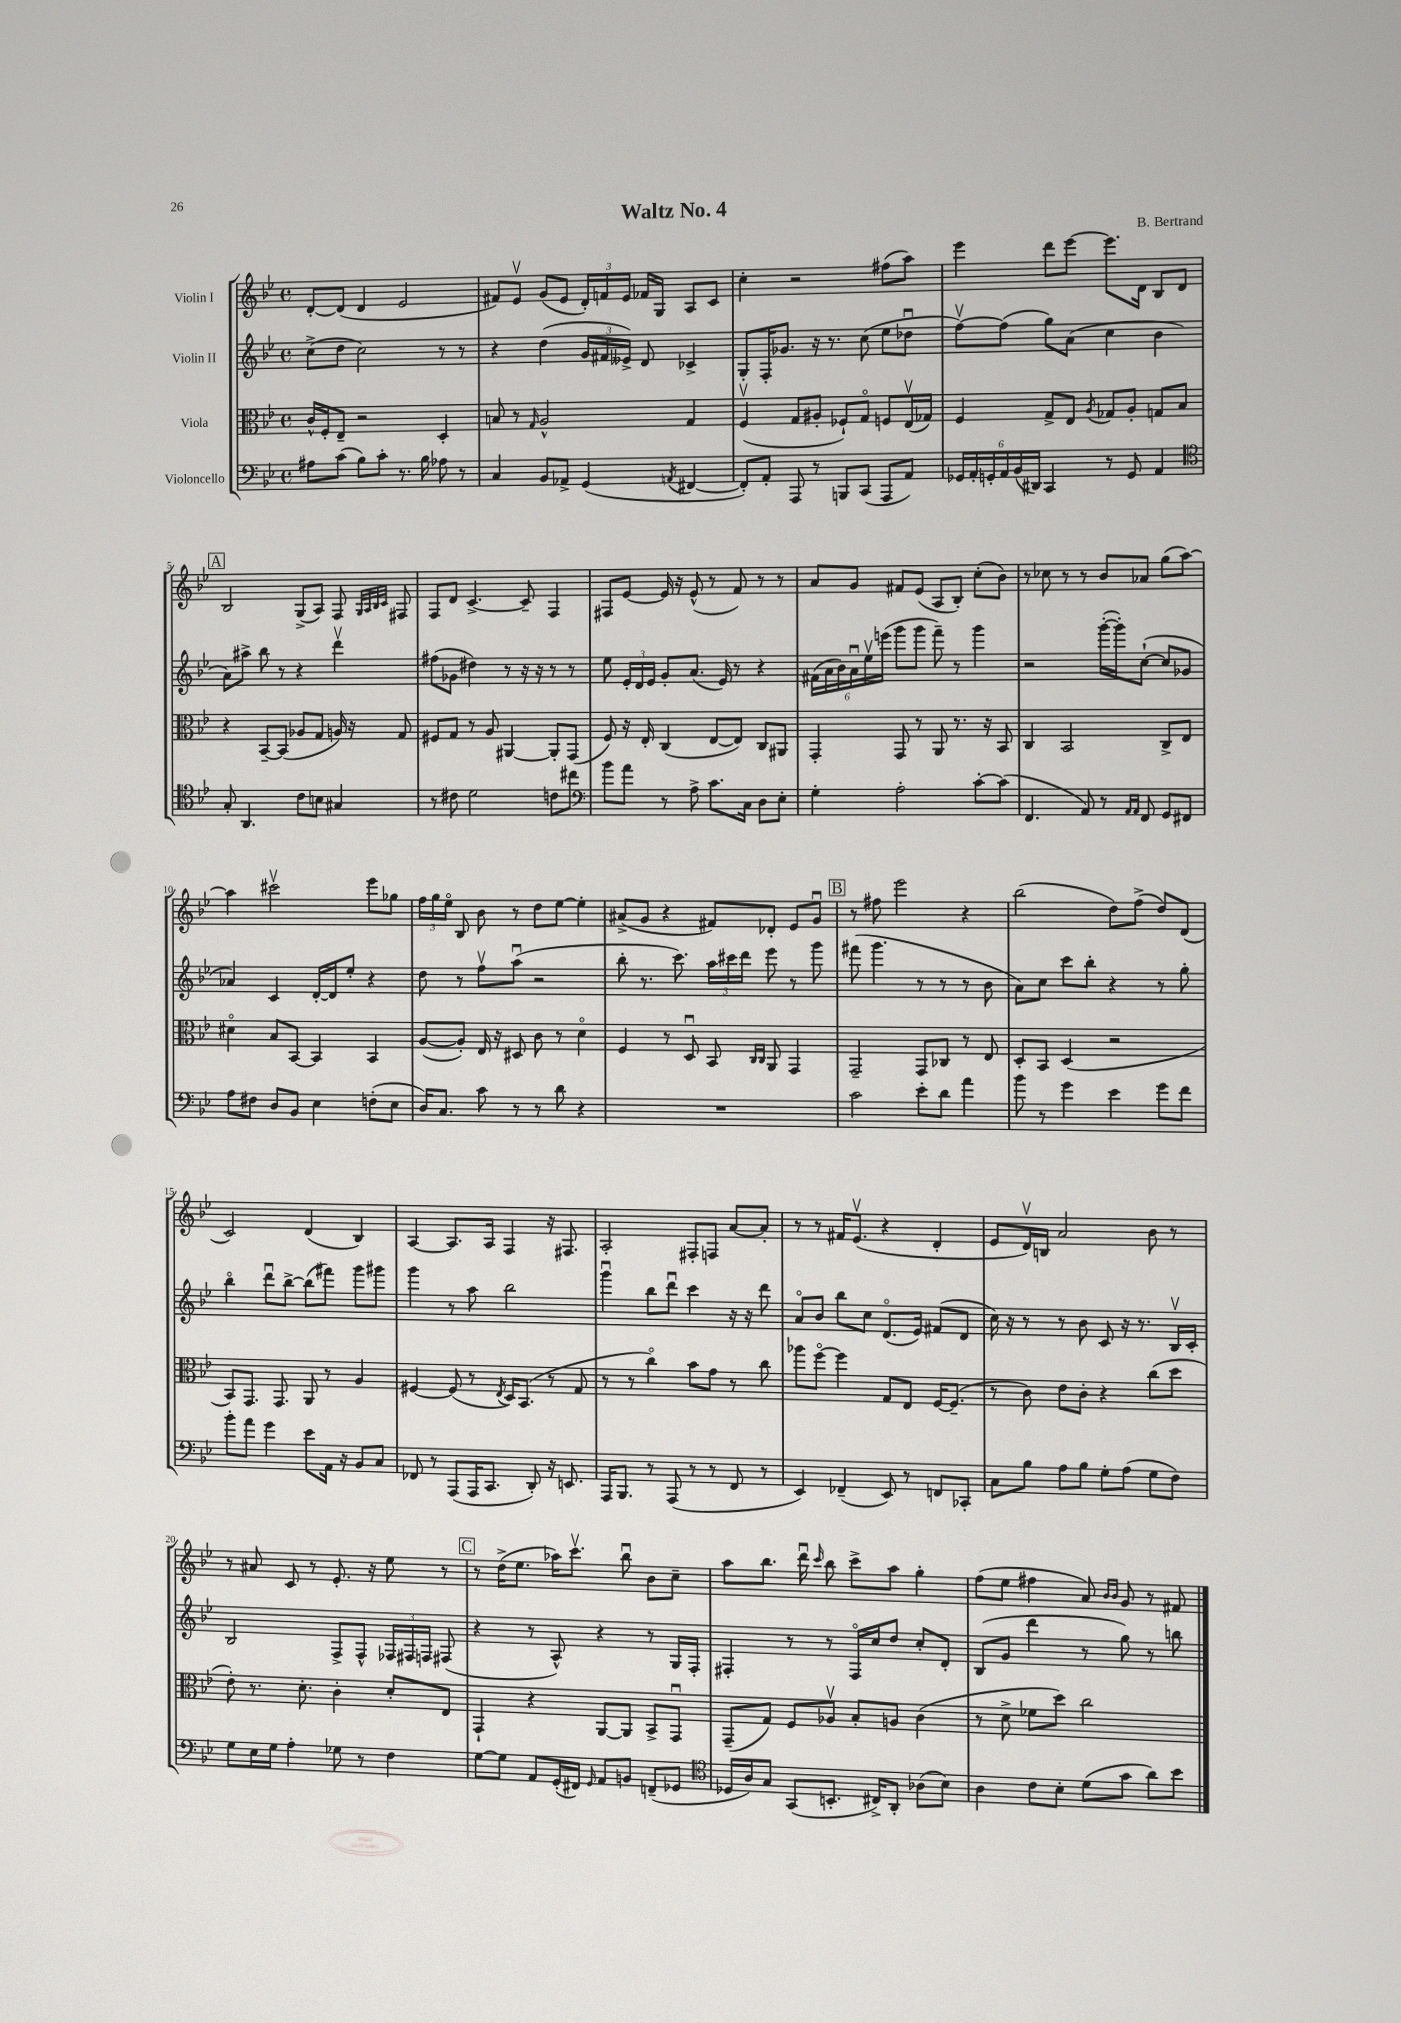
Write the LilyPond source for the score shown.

\header { title = "Waltz No. 4" composer = "B. Bertrand" }
<<
\new StaffGroup <<
\new Staff = "s0" \with { instrumentName = "Violin I" } {
    \clef treble \key bes \major \defaultTimeSignature \time 4/4
    \autoBeamOff d'8[~-. d'8]( d'4 ees'2 |
    fis'8[) ees'8]\upbow g'8[( ees'8] \tuplet 3/2 { d'16[-.) f'16 ees'16] } fes'16[ g16] a8[ c'8] |
    c''4-. r2 fis''8[( a''8]) |
    ees'''4 d'''8[ ees'''8]~ ees'''8.[ d'16] bes8[ d'8] |
    \mark \markup { \box "A" } bes2 g8[->( a8]) f8 \grace { g32[ a32 bes32 c'32] } fis8 |
    f8[ d'8] c'4.~-> c'8-- f4 |
    fis8[ ees'8]~ ees'16 r16 ees'8-^( r8 f'8) r8 r8 |
    a'8[ g'8] fis'8[ ees'8]( a8[ bes8]-.) c''8[-.( bes'8]) |
    r8 ces''8 r8 r8 bes'8[ aes'8] g''8[( a''8]~) |
    a''4 cis'''2\upbow ees'''8[ ges''8] |
    \tuplet 3/2 { f''16[ g''16 ees''16]\flageolet } bes8 bes'8 r8 d''8[ ees''8]~ ees''4-. |
    ais'8[->( g'8] r4 fis'8[) des'8]-. ees'8[ g'8]\downbow |
    \mark \markup { \box "B" } r8 fis''8 ees'''2 r4 |
    bes''2( d''8[) f''8]->( d''8[) d'8]( |
    c'2) d'4( bes4) |
    a4~ a8.[ a16] f4 r16 fis8. |
    a2-. fis8[-. f8] a'8[~ a'8]-. |
    r8 r8 fis'16[ ees'8.]\upbow( r4 d'4-. |
    ees'8[ d'16\upbow) b16] a'2 bes'8 r8 |
    r8 ais'8 c'8 r8 ees'8.-. r16 ees''8 r8 |
    \mark \markup { \box "C" } r8 d''16[->( ees''8.] aes''16[) c'''8.]\upbow bes''8\downbow bes'8[ c''8]-- |
    a''8[ bes''8.] d'''16\downbow \grace { c'''16 } bes''8 c'''8[-> a''8] g''4-. |
    f''8[( ees''8] fis''4 a'8) \grace { bes'16[ bes'16] } g'8 r8 fis'8 \bar "|." |
}
\new Staff = "s1" \with { instrumentName = "Violin II" } {
    \clef treble \key bes \major \defaultTimeSignature \time 4/4
    \autoBeamOff c''8[->( d''8] c''2) r8 r8 |
    r4 d''4( \tuplet 3/2 { g'16[ fis'16 eeses'16]->) } d'8 ces'4-> |
    g8[-. f16-. ges'8.] r16 r8. c''8( ees''8[ des''8]\downbow |
    f''8[~\upbow) f''8]( g''8[) a'8]( c''4 bes'4 |
    \mark \markup { \box "A" } a'8[) ais''8]-> bes''8 r8 r4 d'''4\upbow |
    fis''8[( ges'8] dis''4) r8 r16 r16 r8 r8 |
    ees''8 \tuplet 3/2 { ees'16[-. d'16 ees'16] } g'8[-. a'8.]( ees'16) r8 r4 |
    \tuplet 6/4 { fis'16[( a'16 bes'16) a'16\downbow ees''16\upbow e'''16]( } g'''8[ g'''8] f'''8--) r8 g'''4 |
    r2 g'''16[~-.( g'''16-.) c''8]~-!( c''8[ ges'8] |
    aes'4) c'4 d'16[~-. d'16 ees''8]-. r4 |
    d''8 r8 f''8[\upbow a''8]\downbow( r2 |
    bes''8-. r8. c'''8.) \tuplet 3/2 { a''16[ cis'''16 d'''16] } ees'''8 r8 g'''8 |
    \mark \markup { \box "B" } fis'''8( g'''4. r8 r8 r8 bes'8 |
    a'8[) c''8] c'''8[ bes''8]-. r4 r8 g''8-. |
    bes''4\flageolet d'''8[\downbow bes''8]~-> bes''8[( fis'''8]) g'''8[ gis'''8] |
    g'''4 r8 a''8 bes''2 |
    g'''4\downbow bes''8[ d'''8]\downbow c'''4 r16 r16 d'''8 |
    a'8[\flageolet bes'8] bes''8[ c''8] d'8.[\flageolet( ees'16]) fis'8[( d'8] |
    c''16) r16 r8 r8 bes'8 c'8 r16 r8. bes16[\upbow c'16]-. |
    bes2 f8[-> f8]-^ \tuplet 3/2 { fes16[ fis16 f16] } fis8( |
    \mark \markup { \box "C" } r4 r8 a8-^) r4 r8 g16[ f16]-. |
    fis4-. r8 r8 fis16[\flageolet c''16 d''8] c''8[-. d'8]-. |
    bes8[( g'8] d'''4 r8 g''8) r8 b''8 \bar "|." |
}
\new Staff = "s2" \with { instrumentName = "Viola" } {
    \clef alto \key bes \major \defaultTimeSignature \time 4/4
    \autoBeamOff c'16[-^ f16-. ees8]-- r2 d4-. |
    b8 r8 \grace { g16 } a2-^ g4 |
    f4\upbow( g8[ ais8]-. fes8[-!) g8]\flageolet f8[ ees16\upbow( ges16]) |
    f4 g8[-> ees8] \acciaccatura { a8 } ges8[ a8]-. g8[ bes8] |
    \mark \markup { \box "A" } r4 bes,8[~-- bes,8]( aes8[ g8] a16) r16 g8 |
    fis8[ g8] r8 a8 ais,4~ ais,8[-. g,8]( |
    f8) r16 ees16-. c4( ees8[~ ees8]) c8[ ais,8] |
    g,4-. g,8 r8 a,8 r8. r16 bes,8 |
    c4 bes,2 c8[-> ees8] |
    dis'4\flageolet bes8[ bes,8]~ bes,4 bes,4 |
    a8[~( a8]-.) ees16 r16 dis8 c'8 r8 d'4\flageolet |
    f4 r8 d8\downbow bes,8 \grace { c16[ c16] } a,8 g,4 |
    \mark \markup { \box "B" } g,2-- g,8[ ces8] r8 ees8 |
    d8[-. bes,8] d4( r2 |
    bes,8[) g,8.] g,8. a,8 r8 a4 |
    fis4~ fis8( r8 \acciaccatura { ees8 } d16[) bes,8.]( r8 g8 |
    r8 r8 c''4\flageolet) bes'8[ g'8] r8 c''8 |
    aes''8[ f''8]~\flageolet f''4 g8[ ees8] f16[~ f8.]--( |
    r8 c'8) ees'8[ c'8]-. r4 c''8[( d''8] |
    ees'8-.) r8. d'8.-. c'4-. d'8[-. ees8] |
    \mark \markup { \box "C" } g,4-! r4 a,8[~ a,8] bes,8[-> g,8]\downbow |
    g,8[--( g8]) f8[ aes8]\upbow bes8[-. a8] c'4( |
    r8 d'8-> fes'8[ d''8]) c''2 \bar "|." |
}
\new Staff = "s3" \with { instrumentName = "Violoncello" } {
    \clef bass \key bes \major \defaultTimeSignature \time 4/4
    \autoBeamOff ais8[ c'8]( bes8[) c'8]-. r8. bes16 aes8 r8 |
    c4 bes,8[ aes,8]-> g,4( \acciaccatura { a,8 } fis,4~ |
    fis,8[-.) a,8]-. a,,8 r8 b,,8[ c,8]( a,,8[ a,8]) |
    \tuplet 6/4 { ges,16[ a,16-. g,16-. a,16 bes,16( dis,16]) } c,4 r8 g,8 a,4 |
    \mark \markup { \box "A" } \clef tenor g8-. a,4. c'8[ b8] gis4 |
    r8 cis'8 d'2 c'8[ cis''8] |
    \clef bass bes'8[ a'8] r8 a8-> c'8.[ c16] d8[ ees8]-. |
    g4-. a2-. c'8[~-. c'8]( |
    f,4. a,8) r8 \grace { a,16[ a,16] } f,8 g,8[ fis,8] |
    a8[ fis8] d8[ bes,8] ees4 f8[-.( ees8] |
    d16[) c8.] c'8 r8 r8 d'8 r4 |
    R1 |
    \mark \markup { \box "B" } c'2 ees'8[-. d'8] a'4 |
    bes'8 r8 g'4 ees'4 g'8[ f'8] |
    bes'8[-. a'8] g'4 ees'8[ a,16] r16 bes,8[ c8] |
    fes,8 r8 a,,8[( a,,16 c,8.] d,8-.) r16 e,8. |
    a,,16[ bes,,8.] r8 a,,8( r8 r8 f,8 r8 |
    ees,4) fes,4--( ees,8) r8 f,8[ ces,8]-. |
    c8[ bes8] a8[ bes8] g8[-. a8]( g8[ f8]) |
    g8[ ees16 g16] a4-. ges8 r8 f4 |
    \mark \markup { \box "C" } g8[~ g8] a,8[ g,16-.( fis,16]) \grace { g,16 } a,8[ b,8] f,8[--( ges,8] |
    \clef tenor des16[ a16) g8] g,8[( b,8.]-. cis16[->) a,8]-. aes8[( bes8]) |
    a4 c'8[ bes8]-. d'8[( g'8] a'8[) bes'8] \bar "|." |
}
>>
>>
